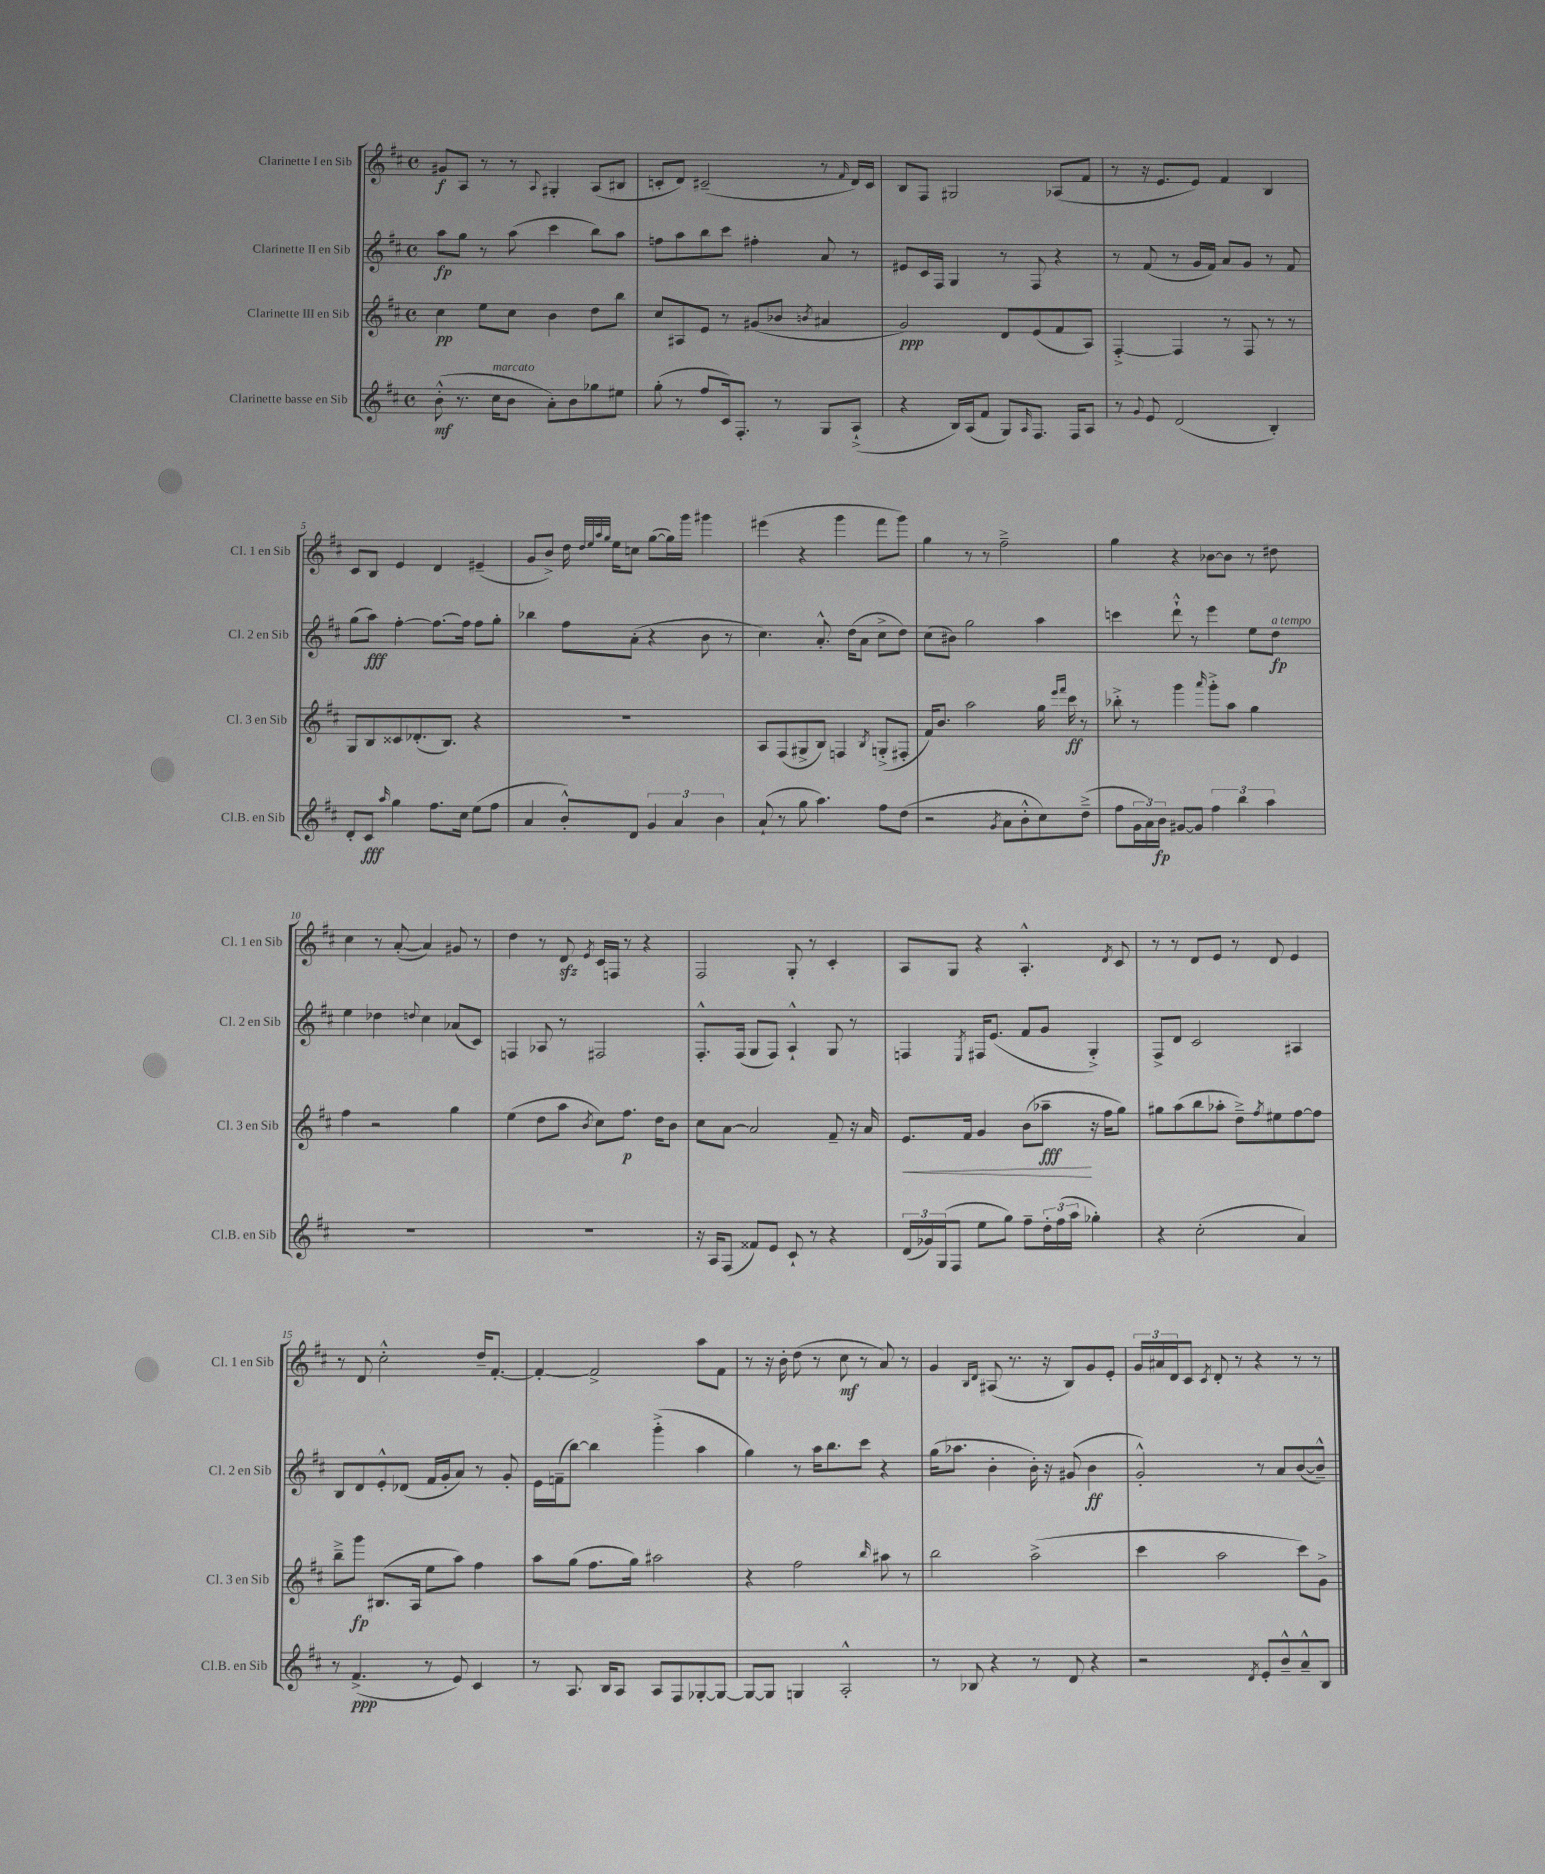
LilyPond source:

<<
\new StaffGroup <<
\new Staff = "s0" \with { instrumentName = "Clarinette I en Sib" shortInstrumentName = "Cl. 1 en Sib" } {
    \clef treble \key d \major \defaultTimeSignature \time 4/4
    gis'8\f a8 r8 r8 \appoggiatura { a8 } gis4-. a8( bis8 |
    c'8-. d'8) cis'2--( r8 \grace { fis'16 } d'16) cis'16 |
    b8 fis8 gis2 aes8( fis'8 |
    r8 r16 e'8. e'8) fis'4 b4 |
    cis'8 b8 e'4 d'4 eis'4--( |
    g'8 b'8->) d''16 \grace { d''32 e''32 a''32 g''32 } e''16 c''8 g''8~( g''16) g'''16 gis'''4 |
    eis'''4( r4 g'''4 fis'''8 g'''8) |
    g''4 r8 r8 fis''2---> |
    g''4 r4 bes'8~ bes'8 r8 dis''8 |
    cis''4 r8 a'8~-.( a'4) gis'8 r8 |
    d''4 r8 d'8\sfz \acciaccatura { e'8 } cis'16 f16 r8 r4 |
    fis2 g8-. r8 cis'4-. |
    a8 g8 r4 a4.-.-^ \acciaccatura { d'8 } cis'8 |
    r8 r8 d'8 e'8 r8 d'8 e'4 |
    r8 d'8 cis''2-.-^ d''16-- fis'8.~-. |
    fis'4~-. fis'2-> a''8 fis'8 |
    r8 r16 b'16-. d''8( r8 cis''8\mf r8 a'8) r8 |
    g'4 \grace { b16 d'16 } ais8( r8. r16 b8) g'8 e'8-. |
    \tuplet 3/2 { g'16 ais'16 d'16 } cis'8 \acciaccatura { cis'8 } d'8-. r8 r4 r8 r8 \bar "|." |
}
\new Staff = "s1" \with { instrumentName = "Clarinette II en Sib" shortInstrumentName = "Cl. 2 en Sib" } {
    \clef treble \key d \major \defaultTimeSignature \time 4/4
    a''8\fp g''8 r8 a''8( cis'''4 b''8) a''8 |
    f''8 a''8 b''8 cis'''8 fis''4-. a'8 r8 |
    eis'8 cis'16 fis16 g4 r8 fis8 r4 |
    r8 fis'8( r8 g'16 fis'16) a'8 g'8 r8 fis'8 |
    g''8( a''8\fff) fis''4~-. fis''8.~ fis''16 fis''8 g''8-. |
    bes''4 fis''8 a'8-.( r4 b'8 r8 |
    cis''4.) a'8.-.-^ d''16( a'8 cis''8-> d''8) |
    cis''8( bis'8) g''2 a''4 |
    c'''4 d'''8-!-^ r8 e'''4 e''8 d''8\fp^\markup { \italic "a tempo" } |
    e''4 des''4 \appoggiatura { d''8 } cis''4 aes'8( cis'8) |
    f4 aes8 r8 fis2 |
    fis8.-.-^ fis16( g8 fis8) a4-!-^ g8 r8 |
    f4 \acciaccatura { e8 } fis16 e'8.( fis'8 g'8 g4-.->) |
    fis8-> d'8 cis'2 ais4 |
    b8 d'8 e'8-.-^ des'8( fis'16 g'16-. a'8) r8 g'8-. |
    e'16 f'16--( b''8~) b''4 g'''4-.->( a''4 |
    g''4) r8 a''16 b''8. cis'''8 r4 |
    g''16( aes''8. b'4-. b'16-.) r16 gis'8( b'4\ff |
    g'2-.-^) r8 a'8 b'8~( b'8---^) \bar "|." |
}
\new Staff = "s2" \with { instrumentName = "Clarinette III en Sib" shortInstrumentName = "Cl. 3 en Sib" } {
    \clef treble \key d \major \defaultTimeSignature \time 4/4
    cis''4\pp e''8 cis''8 b'4 d''8 b''8 |
    cis''8 ais8 e'8 r8 gis'8( bes'8 \acciaccatura { b'8 } ais'4 |
    g'2\ppp) d'8 e'8( fis'8 a8) |
    fis4~-.-> fis4 r8 fis8 r8 r8 |
    g8 b8 cisis'8 des'8.-.( b8.) r4 |
    R1 |
    a8 fis8( gis8-> b8) f4 \acciaccatura { b8 } g8-.->( fis8-. |
    fis'16) b'8. a''2 g''16 \grace { e'''16 fis'''16 } cis'''16\ff r8 |
    bes''8-.-> r8 g'''4 \grace { a'''16 } g'''8-.-> a''8 g''4 |
    fis''4 r2 g''4 |
    e''4( d''8 a''8 \acciaccatura { b'8 } cis''8) fis''8.\p d''16 b'8 |
    cis''8 a'8~ a'2 fis'8-- r16 a'16 |
    e'8.\< fis'16 g'4 b'8( aes''8--\fff\! r16 fis''16 g''8) |
    gis''8 a''8( b''8 aes''8-. d''8--->) \acciaccatura { fis''8 } eis''8 fis''8~ fis''8 |
    b''8---> g'''8\fp bis8.( a16 e''8 a''8) fis''4 |
    a''8 g''8( fis''8. g''16) ais''2 |
    r4 fis''2 \grace { b''16 } ais''8 r8 |
    b''2 a''2->( |
    cis'''4 a''2 cis'''8) g'8-> \bar "|." |
}
\new Staff = "s3" \with { instrumentName = "Clarinette basse en Sib" shortInstrumentName = "Cl.B. en Sib" } {
    \clef treble \key d \major \defaultTimeSignature \time 4/4
    b'8-.-^\mf( r8. cis''16^\markup { \italic "marcato" } b'8 a'8-.) b'8 ges''8 eis''8 |
    g''8-.( r8 fis''8 cis'16) fis8.-. r8 g8 a8-!->( |
    r4 b16) a16( fis'8 g8) \grace { a16 } fis8. fis16 a8 |
    r8 \appoggiatura { g'8 } e'8 d'2( b4-.) |
    d'8-. cis'8\fff \grace { a''16 } g''4 fis''8. cis''16 e''8( fis''8 |
    a'4 b'8-.-^) d'8 \tuplet 3/2 { g'4 a'4 b'4 } |
    a'8-!( r8 g''8 a''4.) fis''8 d''8( |
    r2 \acciaccatura { g'8 } a'8 b'8-.-^ cis''8) d''8--->( |
    fis''8 \tuplet 3/2 { g'16 a'16) b'16\fp } gis'8~ gis'8 \tuplet 3/2 { fis''4 b''4 a''4 } |
    R1 |
    R1 |
    r16 a16 fis8( fisis'8) e'8 cis'8-! r8 r4 |
    \tuplet 3/2 { d'16( ges'16) g16( } fis8 e''8 g''8) fis''8-- \tuplet 3/2 { d''16-. fis''16( a''16 } ges''4-.) |
    r4 cis''2-.( a'4) |
    r8 fis'4.->\ppp( r8 e'8) cis'4 |
    r8 a8. b16 a8 a8 fis8 ges8~-. ges8~ |
    ges8~ ges8 g4 a2-.-^ |
    r8 bes8 r4 r8 d'8 r4 |
    r2 \acciaccatura { d'8 } e'8-. b'8---^ a'8---^ b8 \bar "|." |
}
>>
>>
